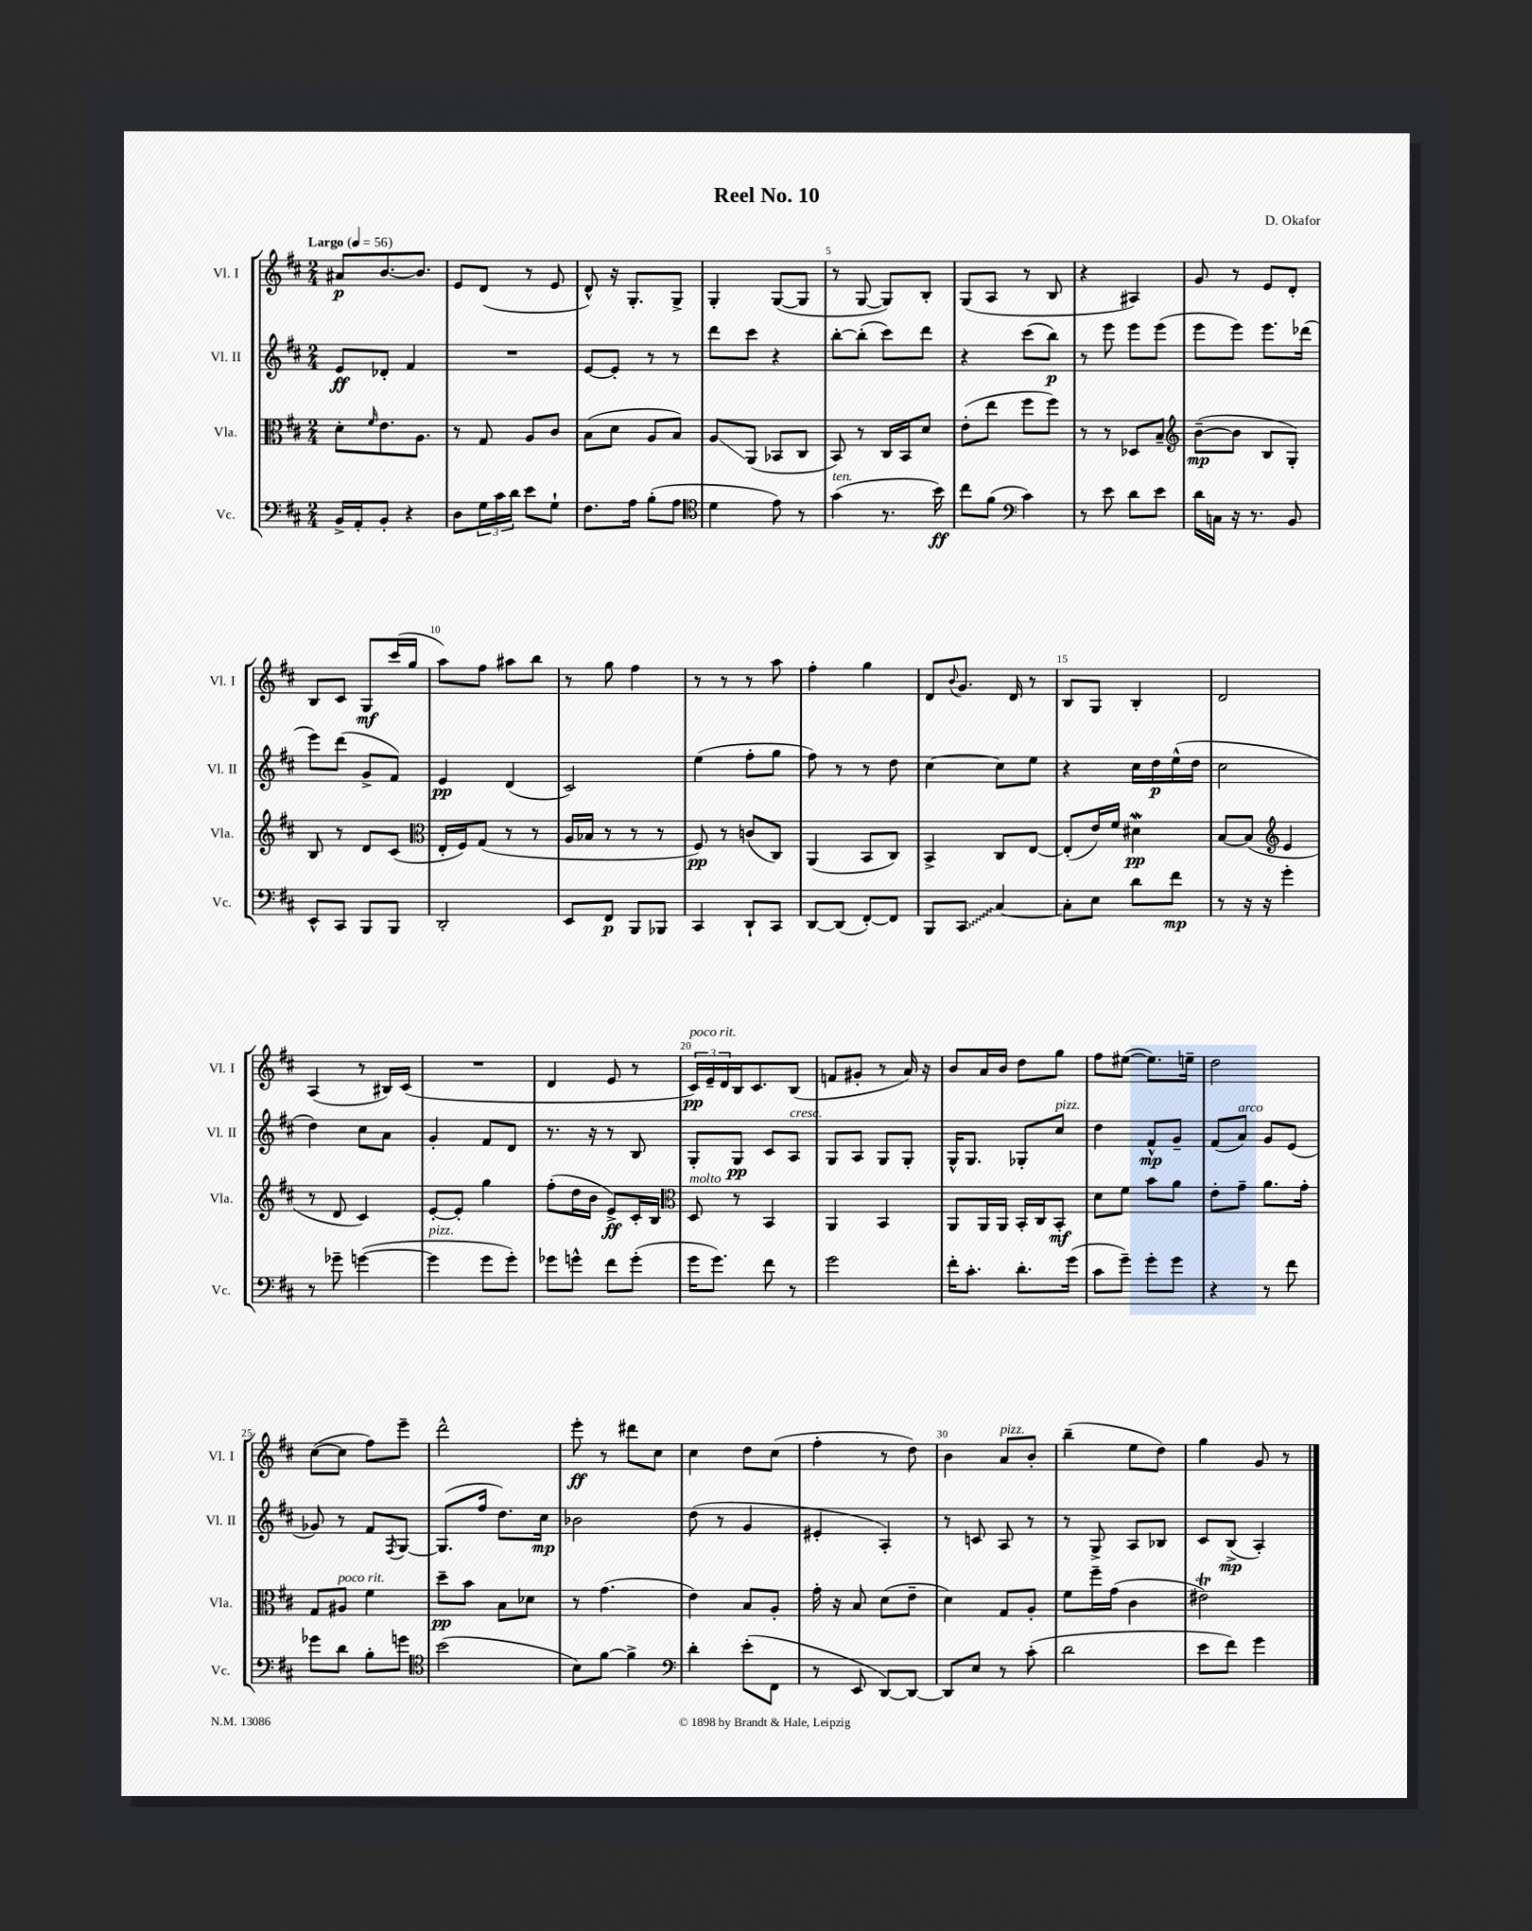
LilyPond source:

\header { title = "Reel No. 10" composer = "D. Okafor" }
<<
\new StaffGroup <<
\new Staff = "s0" \with { instrumentName = "Vl. I" shortInstrumentName = "Vl. I" } {
    \clef treble \key d \major \numericTimeSignature \time 2/4 \tempo "Largo" 4 = 56
    ais'8\p b'8.~ b'8. |
    e'8 d'8( r8 e'8 |
    d'8-^) r16 g8.-. g8-> |
    g4-. g8~( g8 |
    r8 g8~ g8) b8-. |
    g8( a8 r8 b8 |
    r4 ais4) |
    g'8 r8 e'8 d'8-. |
    b8 cis'8 g8\mf cis'''16( g''16 |
    a''8) fis''8 ais''8 b''8 |
    r8 g''8 fis''4 |
    r8 r8 r8 a''8 |
    fis''4-. g''4 |
    d'8 \appoggiatura { b'8 } g'8. d'16 r8 |
    b8 g8 b4-. |
    d'2 |
    a4( r8 bis16) cis'16( |
    R2 |
    d'4 e'8 r8 |
    \tuplet 3/2 { cis'16\pp^\markup { \italic "poco rit." }) e'16-- d'16 } b16 cis'8. b8( |
    f'8 gis'8-. r8 a'16) r16 |
    b'8 a'16 b'16 d''8 g''8 |
    fis''8 eis''8~( eis''8.) e''16-- |
    d''2 |
    cis''8~( cis''8 fis''8) e'''8-- |
    d'''2-^ |
    e'''8-.\ff r8 dis'''8 cis''8 |
    cis''4 d''8 cis''8( |
    fis''4-. r8 d''8) |
    b'4 a'8^\markup { \italic "pizz." } b'8-. |
    b''4--( e''8 d''8) |
    g''4 g'8 r8 \bar "|." |
}
\new Staff = "s1" \with { instrumentName = "Vl. II" shortInstrumentName = "Vl. II" } {
    \clef treble \key d \major \numericTimeSignature \time 2/4
    e'8\ff des'8-. fis'4 |
    R2 |
    e'8~ e'8-. r8 r8 |
    d'''8 cis'''8 r4 |
    b''8~-. b''8-.( cis'''8) d'''8 |
    r4 cis'''8( b''8\p) |
    r8 e'''8 e'''8 e'''8( |
    e'''8 e'''8) e'''8. des'''16( |
    e'''8) d'''8( g'8-> fis'8) |
    e'4\pp d'4( |
    cis'2) |
    e''4( fis''8-. g''8 |
    fis''8) r8 r8 d''8 |
    cis''4~ cis''8 e''8 |
    r4 cis''16 d''16\p e''16-^( d''16 |
    cis''2 |
    d''4) cis''8 a'8 |
    g'4-. fis'8 d'8 |
    r8. r16 r8 b8 |
    g8-. g8\pp cis'8 a8^\markup { \italic "cresc." } |
    g8 a8 g8 g8-. |
    g16-^ g8. ges8-. cis''8^\markup { \italic "pizz." } |
    d''4 fis'8-^\mp g'8-- |
    fis'8( a'8^\markup { \italic "arco" }) g'8 e'8( |
    ges'8) r8 fis'8 \acciaccatura { fis8 } g8~ |
    g8.( fis''16 d''8.) cis''16\mp |
    bes'2 |
    d''8( r8 g'4 |
    eis'4-. a4-.) |
    r8 c'8 a8 r8 |
    r8 g8-> a8 bes8 |
    cis'8 b8->\mp( a4-.) \bar "|." |
}
\new Staff = "s2" \with { instrumentName = "Vla." shortInstrumentName = "Vla." } {
    \clef alto \key d \major \numericTimeSignature \time 2/4
    d'8-. \grace { fis'16 } e'8. a8. |
    r8 g8 a8 cis'8 |
    b8( d'8 a8 b8) |
    a8\glissando a,8( bes,8 cis8 |
    b,8) r8 cis16 b,16 d'8 |
    e'8-.( e''8 fis''8 fis''8) |
    r8 r8 des8 b8-- |
    \clef treble b'8~--\mp( b'8 b8 g8-.) |
    b8 r8 d'8 cis'8( |
    \clef alto e16-. fis16) g8( r8 r8 |
    a16 bes16 r8 r8 r8 |
    fis8\pp) r8 c'8( cis8) |
    a,4( b,8 cis8) |
    b,4-> cis8 e8~ |
    e8-.( e'16) fis'16 dis'4\mordent\pp |
    b8~ b8( \clef treble e'4 |
    r8 d'8 cis'4) |
    e'8~-. e'8-. g''4 |
    fis''8-.( d''16 b'16 e'8->\ff) cis'16-. b16 |
    \clef alto d8^\markup { \italic "molto" } r8 b,4 |
    a,4 b,4 |
    a,8 a,16 a,16 b,16-. cis16 b,8-.\mf |
    d'8 fis'8 b'8 a'8 |
    e'8-. g'8-- a'8. g'16-. |
    g8 ais8^\markup { \italic "poco rit." } fis'4 |
    d''8--\pp b'8 b8 des'8 |
    r8 g'4.( |
    e'4) b8 a8-. |
    g'16-. r16 b8 d'8( e'8-- |
    d'4) g8 a8-. |
    fis'8 fis''16-- g'16( cis'4 |
    eis'2\trill) \bar "|." |
}
\new Staff = "s3" \with { instrumentName = "Vc." shortInstrumentName = "Vc." } {
    \clef bass \key d \major \numericTimeSignature \time 2/4
    b,16-> a,16-. b,8-. r4 |
    d8 \tuplet 3/2 { g16 cis'16 d'16 } e'8 g8-! |
    fis8. a16 b8-.( a8 |
    \clef tenor d'4 e'8) r8 |
    g'4^\markup { \italic "ten." }( r8. b'16\ff) |
    cis''8 fis'8( \clef bass cis'4) |
    r8 e'8 d'8 e'8 |
    d'16 c16 r16 r8. b,8 |
    e,8-^ cis,8 b,,8 b,,8 |
    d,2-. |
    e,8 fis,8\p b,,8 bes,,8 |
    cis,4 d,8-! cis,8 |
    d,8~ d,8( fis,8~-.) fis,8 |
    b,,8 \once \override Glissando.style = #'zigzag cis,8\glissando cis4~ |
    cis8-. e8 d'8 fis'8\mp |
    r8 r16 r16 g'4-. |
    r8 ges'8-- g'4~( |
    g'4^\markup { \italic "pizz." } g'8 g'8-.) |
    ges'8 g'8-^ fis'8 g'8-.( |
    g'16 g'8.) fis'8 r8 |
    g'2 |
    fis'16-. cis'8.-. d'8.-. g'16( |
    cis'8 g'8--) g'8-. g'8 |
    r4 r8 fis'8 |
    ges'8 d'8 b8-. g'8 |
    \clef tenor b'2( |
    b8) fis'8~ fis'4-> |
    \clef bass d'4-. e'8-.( fis,8 |
    r8 e,8 d,8~) d,8~ |
    d,8 e8 r8 cis'8-.( |
    d'2 |
    e'8 fis'8) g'4 \bar "|." |
}
>>
>>
\layout { \context { \Score \override BarNumber.break-visibility = ##(#f #t #t) barNumberVisibility = #(every-nth-bar-number-visible 5) } }
